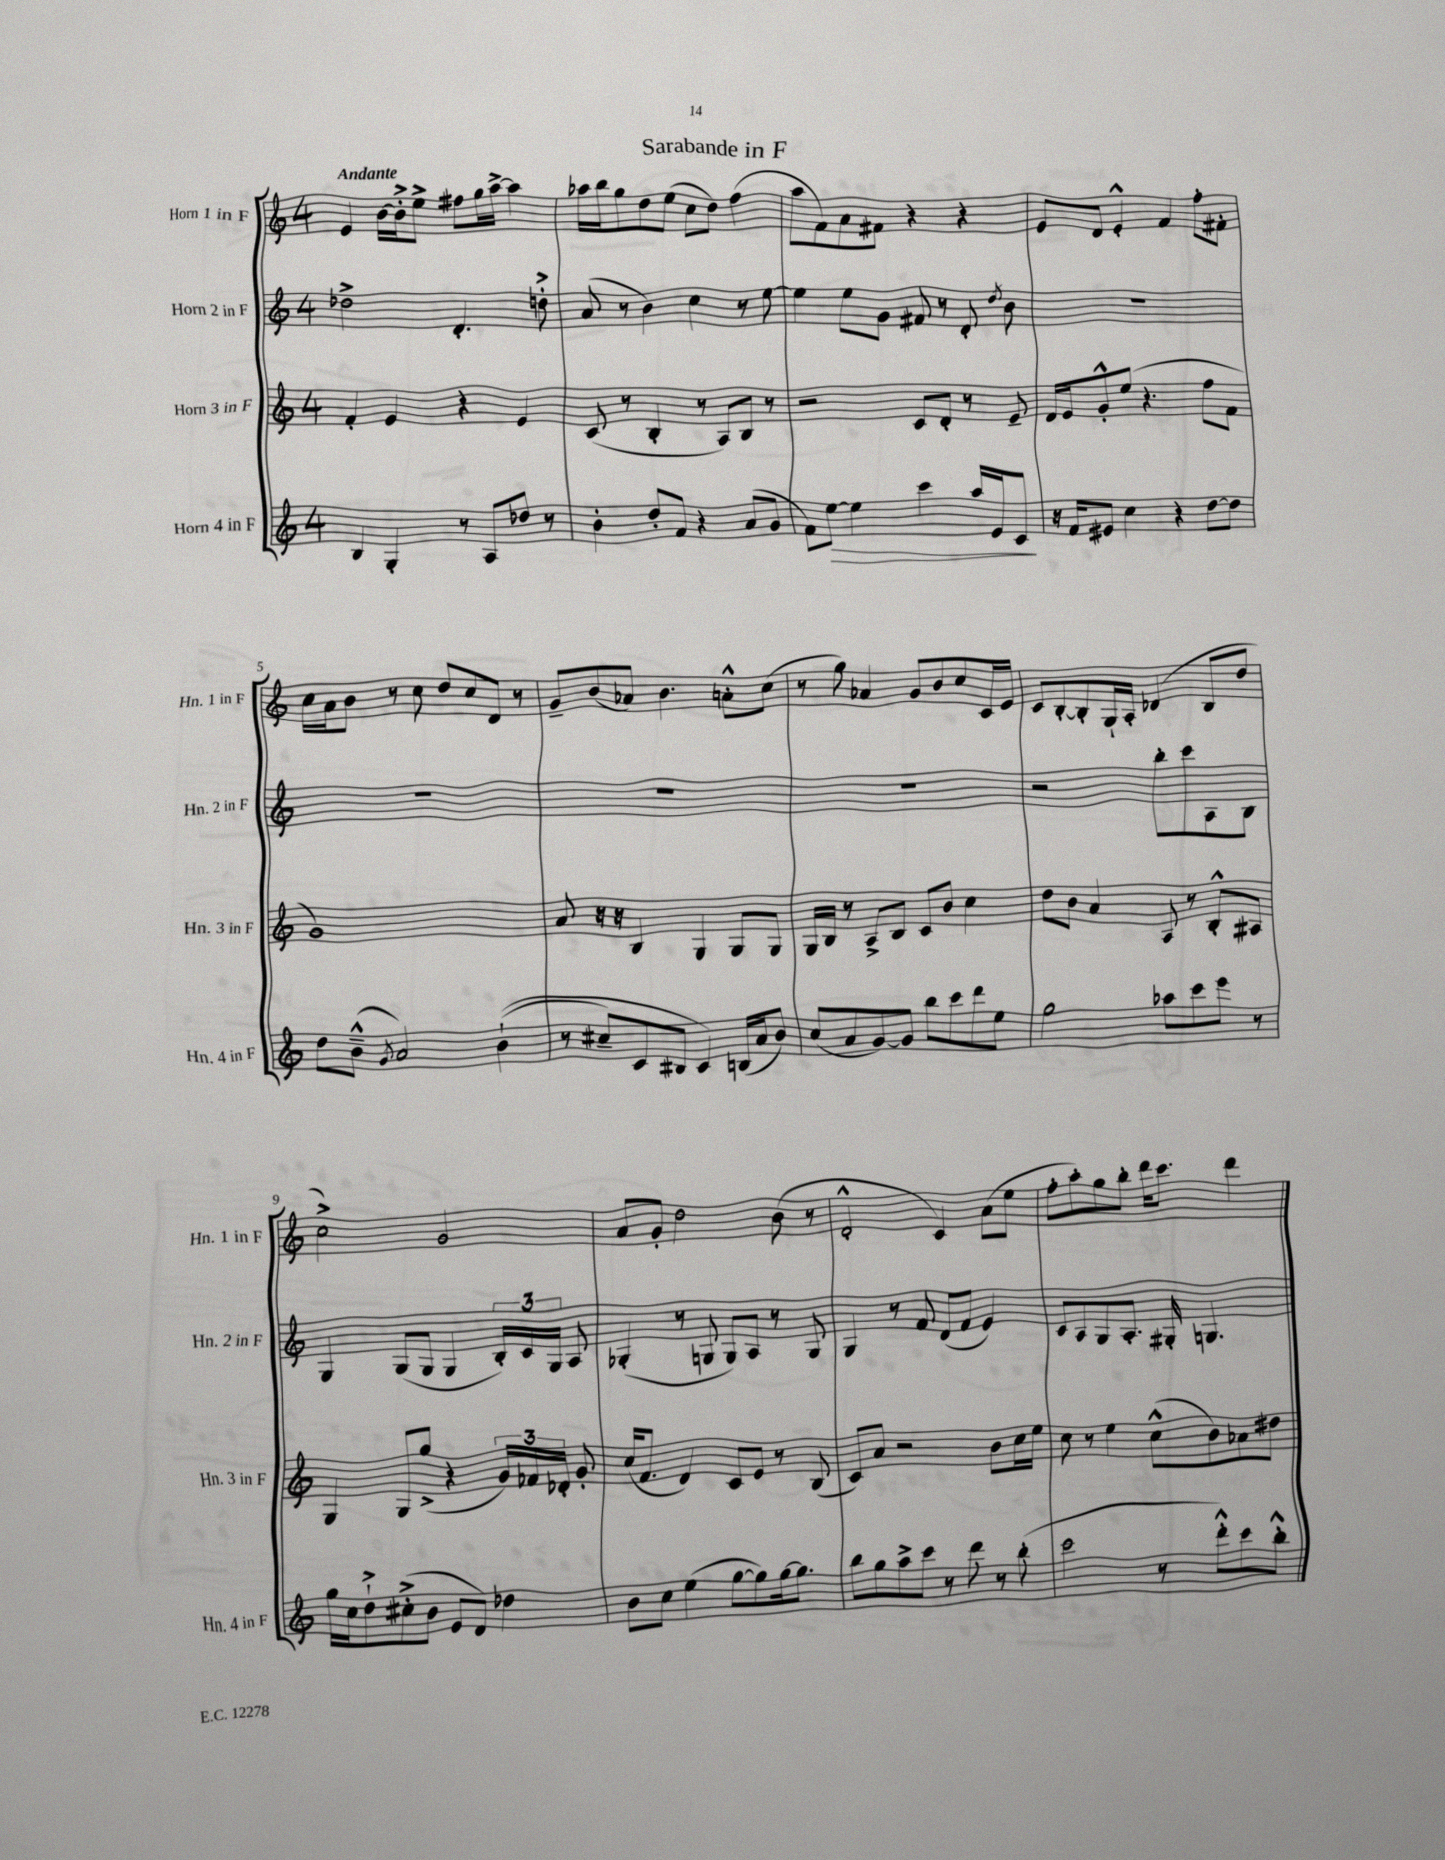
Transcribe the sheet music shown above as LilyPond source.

\header { title = "Sarabande in F" }
<<
\new StaffGroup <<
\new Staff = "s0" \with { instrumentName = "Horn 1 in F" shortInstrumentName = "Hn. 1 in F" } {
    \clef treble \key c \major \once \override Staff.TimeSignature.style = #'single-digit \time 4/4 \tempo "Andante"
    \autoBeamOff e'4 b'16[~ b'16-.-> e''8]-> fis''8[ g''16 a''16]~-> a''4 |
    aes''16[ b''16 g''8 d''8 e''8]( c''8[ d''8]) f''4( |
    a''8[ f'8) a'8 fis'8] r4 r4 |
    e'8[ d'8] e'4-.-^ f'4 f''8[-. fis'8]-. |
    c''16[ a'16 b'8] r8 c''8 d''8[ c''8 d'8] r8 |
    g'8[-- b'8( aes'8]) b'4. a'8[-.-^ c''8]( |
    r8 g''8) aes'4 g'8[ b'8 c''8 c'16 e'16] |
    c'8[ b8~-. b8-. g16-! a16]-. des'4( b8[ d''8] |
    c''2->) g'2 |
    a'8[ g'8]-. d''2 b'8( r8 |
    d'2-.-^ c'4) a'8[( e''8] |
    f''8[-. a''8-.) g''8 b''8]-. d'''16[ c'''8.] d'''4 \bar "|." |
}
\new Staff = "s1" \with { instrumentName = "Horn 2 in F" shortInstrumentName = "Hn. 2 in F" } {
    \clef treble \key c \major \once \override Staff.TimeSignature.style = #'single-digit \time 4/4
    \autoBeamOff des''2-> d'4.-. d''8-.-> |
    a'8( r8 b'4) c''4 r8 e''8~ |
    e''4 e''8[ g'8] fis'8 r8 d'8-. \acciaccatura { d''8 } b'8 |
    R1 |
    R1 |
    R1 |
    R1 |
    r2 b''8[-. c'''8 a8 b8] |
    g4 g8[( g8] g4 \tuplet 3/2 { b16[-.) c'16 g16] } a8 |
    ges4-.( r8 g8 g8[) a8] r8 g8 |
    g4 r8 f'8 d'8[( f'8] e'4) |
    c'8[ a8 g8 a8.]-. gis16-. g4. \bar "|." |
}
\new Staff = "s2" \with { instrumentName = "Horn 3 in F" shortInstrumentName = "Hn. 3 in F" } {
    \clef treble \key c \major \once \override Staff.TimeSignature.style = #'single-digit \time 4/4
    \autoBeamOff f'4-. e'4 r4 e'4 |
    c'8( r8 b4-. r8 a8[) b8] r8 |
    r2 c'8[ d'8]-. r8 e'8-- |
    d'16[ e'16 g'8-.-^ e''8]( r4. f''8[ f'8] |
    g'1) |
    a'8 r16 r16 b4 g4 g8[ g8] |
    g16[ b16] r8 a8[-> b8] c'8[ b'8] c''4 |
    d''8[ b'8] a'4 a8 r8 b8[-.-^ ais8] |
    g4 g8[ g''8]->( r4 \tuplet 3/2 { g'16[) fes'16 des'16]-. } g'8-. |
    c''16[( f'8.] d'4) c'8[ e'8] r8 b8( |
    c'8[) a'8] r2 b'8[ c''16 e''16] |
    c''8 r8 e''4 c''8[-^( b'8) aes'8 dis''8] \bar "|." |
}
\new Staff = "s3" \with { instrumentName = "Horn 4 in F" shortInstrumentName = "Hn. 4 in F" } {
    \clef treble \key c \major \once \override Staff.TimeSignature.style = #'single-digit \time 4/4
    \autoBeamOff b4 g4-. r8 a8[ des''8] r8 |
    b'4-. d''8[-. f'8] r4 a'8[( g'8] |
    f'8[) e''8]~\> e''4 c'''4 a''16[ e'16 c'8]\! |
    r16 f'16[ eis'8] c''4 r4 d''8[~ d''8] |
    d''8[ b'8]---^( \acciaccatura { g'8 } a'2) b'4-!(\( |
    r8 cis''8[--) c'8 bis8] c'4\) b16[( a'16 b'8]) |
    c''8[( a'8 g'8~) g'8] b''8[ c'''8 d'''8 e''8] |
    g''2 aes''8[ c'''8 e'''8] r8 |
    g''16[ c''16 d''8-!-> cis''8-.->( b'8] e'8[ d'8]) des''4 |
    b'8[ c''8] e''4( g''8[~ g''8) g''16~ g''8.] |
    b''8[ g''8 a''8-> c'''8] r8 d'''8 r8 b''8-.( |
    c'''2 r8 d'''8[-.-^) c'''8 b''8]-.-^ \bar "|." |
}
>>
>>
